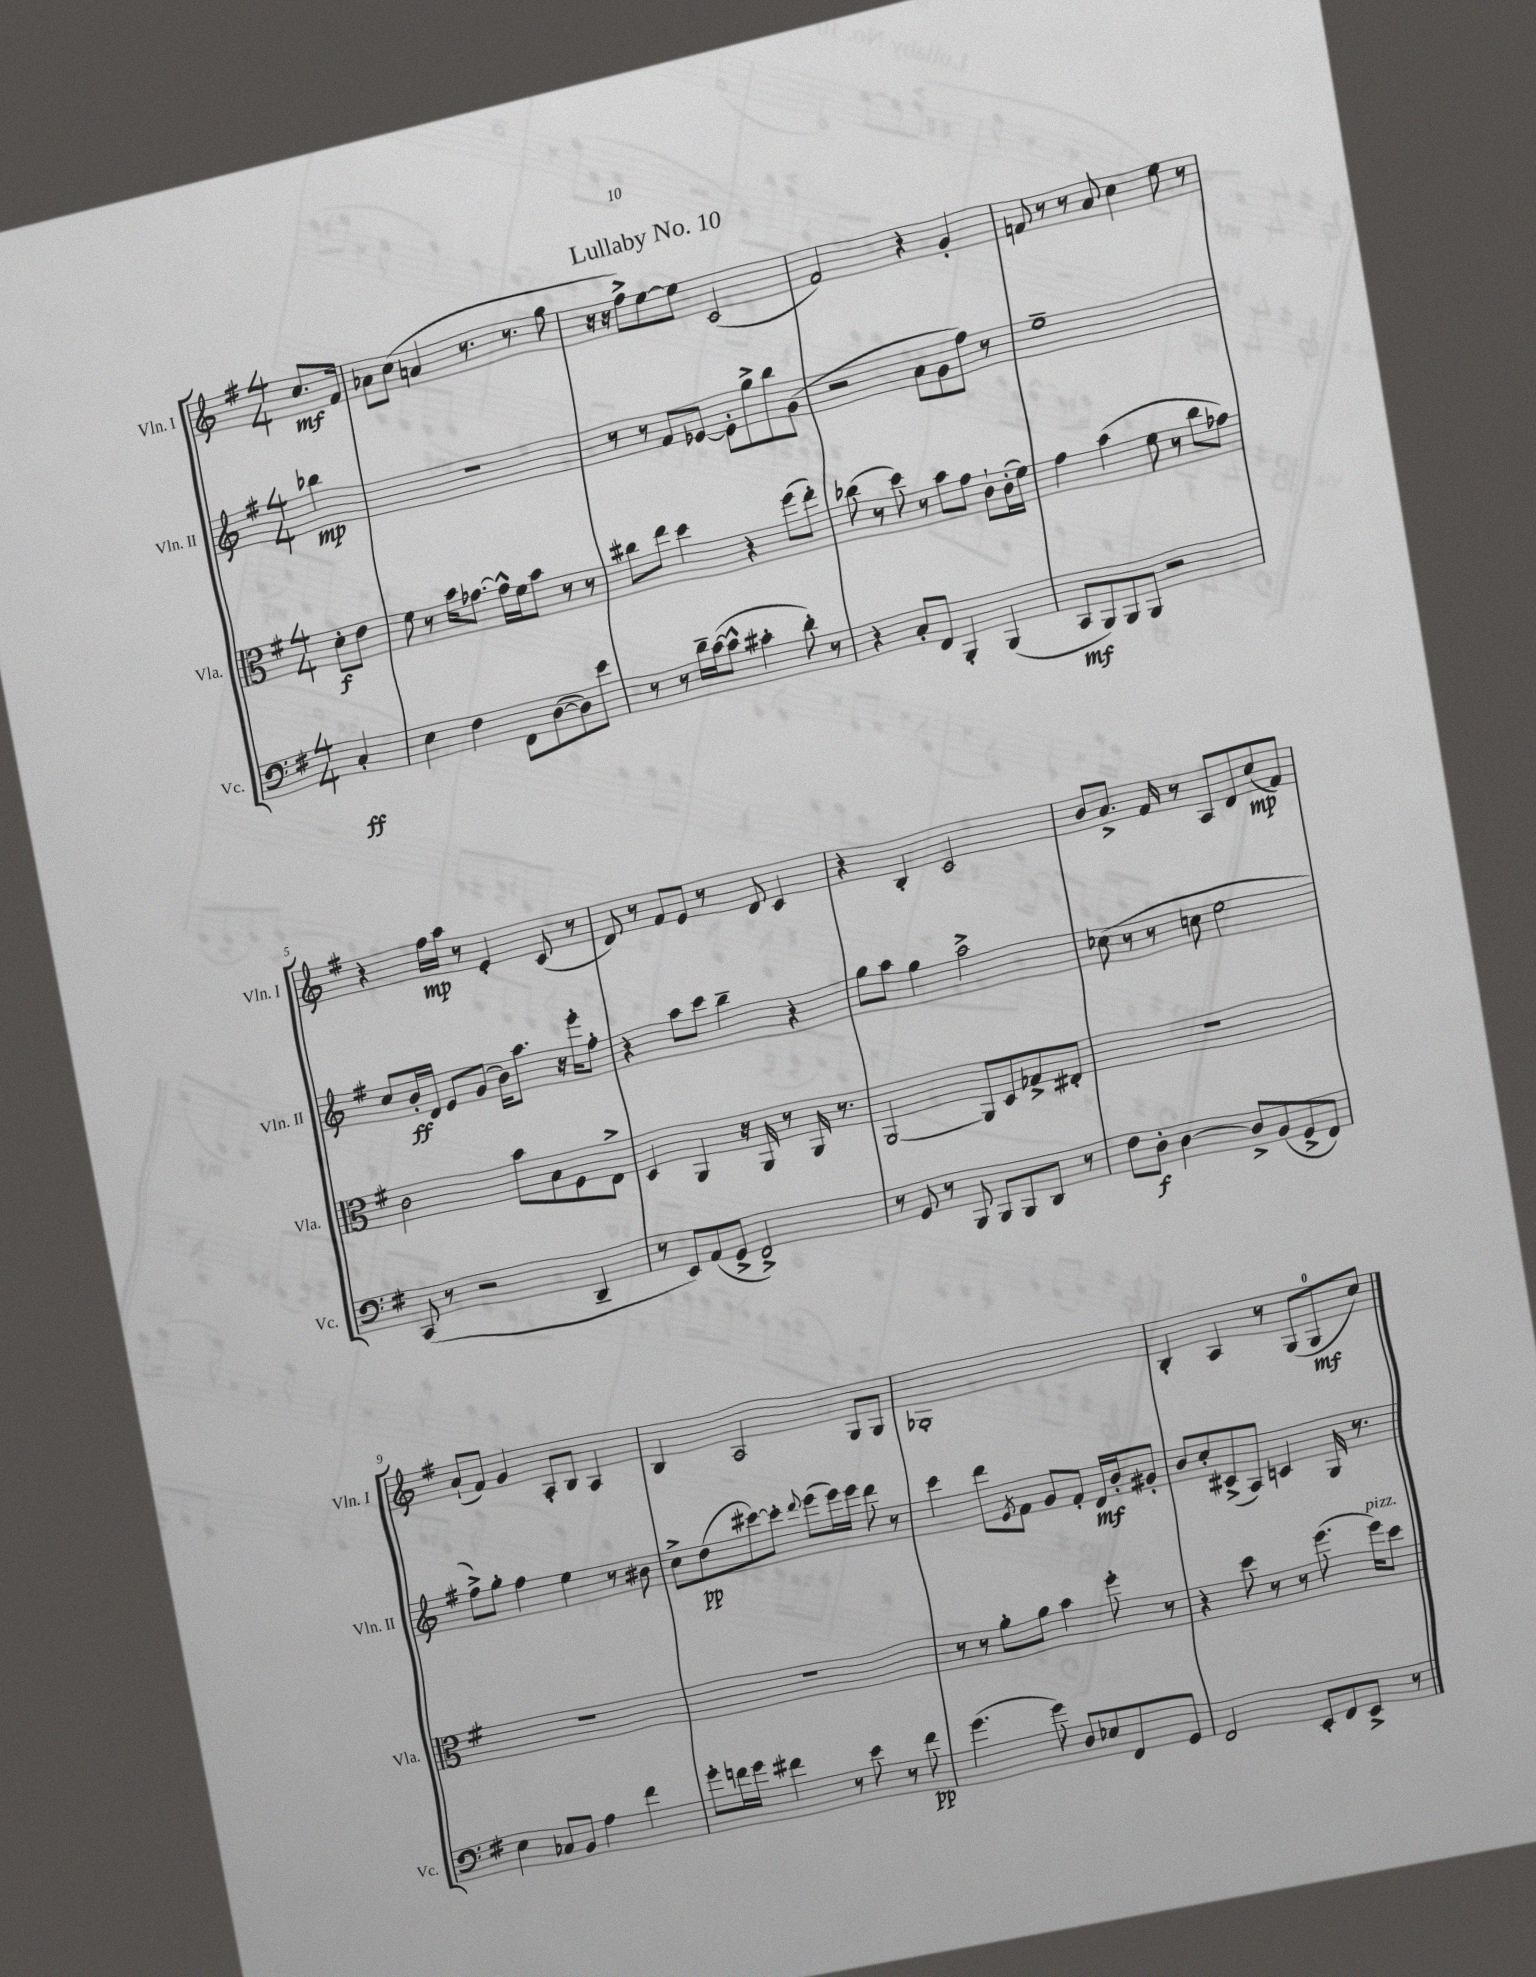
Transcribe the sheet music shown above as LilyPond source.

\header { title = "Lullaby No. 10" }
<<
\new StaffGroup <<
\new Staff = "s0" \with { instrumentName = "Vln. I" shortInstrumentName = "Vln. I" } {
    \clef treble \key g \major \numericTimeSignature \time 4/4 \partial 4
    c''8.\mf fis'16 |
    aes'8 c''8( a'4 r8. r8. g''8 |
    r16 r16 fis''8->) e''8~ e''8 c'2( |
    fis'2) r4 g'4-. |
    f'8 r8 r8 a'8 c''4 e''8 r8 |
    r4 fis''16\mp a''16 r8 e'4-. c'8( r8 |
    d'8) r8 fis'8 e'8 r8 d'8 c'4 |
    r4 b4-. c'2 |
    b'8 a'8.-> fis'16 r8 a8 d'8 c''8\mp( fis'8) |
    a'8-!( fis'8) g'4 a8-. b8 a4 |
    b4 a2 g8 g8 |
    ges1-. |
    b4-. a4 r8 g8( g8-0\mf c''8) \bar "|." |
}
\new Staff = "s1" \with { instrumentName = "Vln. II" shortInstrumentName = "Vln. II" } {
    \clef treble \key g \major \numericTimeSignature \time 4/4 \partial 4
    bes''4\mp |
    R1 |
    r8 r8 fis'8 ees'8~ ees'8-. g''8-> b''8 g'8( |
    r2 a'8 g'8 fis''8) r8 |
    e''1-- |
    c''8 b'16-.\ff d'16 e'8 g'8( b'16) a''8. r16 e'''16-. fis''8-. |
    r4 a''8 c'''8 b''4-- r4 |
    g''8 a''8 g''4 a''2-> |
    ces''8( r8 r8 c''8 e''2 |
    fis''8->) g''8-. fis''4 e''4 r8 bis'8 |
    c''8-> d''8\pp( cis'''8~) cis'''8-. \appoggiatura { d'''8 } e'''8( e'''16) e'''16 d'''8 r8 |
    c'''4 d'''8 \acciaccatura { e'8 } fis'8 g'8 fis'8-. d'16\mf b'16-. gis'8-. |
    b'8 c''8-. cis'8->( a8) c'4 g16 r8. \bar "|." |
}
\new Staff = "s2" \with { instrumentName = "Vla." shortInstrumentName = "Vla." } {
    \clef alto \key g \major \numericTimeSignature \time 4/4 \partial 4
    d'8-.\f e'8 |
    fis'8 r8 b'16 ges'8.~ ges'16-^ fis'16 b'8 r8 r8 |
    cis''8 e''8 d''4 r4 fis''8( e''8-.) |
    ces''8( r8 d''8) r8 b'8 g'8 c'8-! c'16-.( fis'16) |
    g'4 b'4( fis'8 r8 c''8 ges'8) |
    c'2 b'8 b8 fis8 e8-> |
    d4 a,4 r16 a,16 r8 a,16 r8. |
    a,2~ a,8 d8 ges8-> eis8-. |
    R1 |
    R1 |
    R1 |
    r8 r8 a'8-. a'8 b'4 fis''8-. r8 |
    r4 d''8 r8 r8 fis''8.( fis''16^\markup { \italic "pizz." }) d''8 \bar "|." |
}
\new Staff = "s3" \with { instrumentName = "Vc." shortInstrumentName = "Vc." } {
    \clef bass \key g \major \numericTimeSignature \time 4/4 \partial 4
    c4-.\ff |
    e4 fis4 fis,8 d8~( d8) e'8 |
    r8 r8 d'16-- c'16~( c'8-^ cis'4-. d'8-.) r8 |
    r4 c8-. fis,8 b,,4-. b,,4( |
    c,8\mf b,,8) b,,8 b,,8 r2 |
    c,8( r8 r2 d,4-- |
    r8 e,8) a,8( g,8-> fis,2->) |
    r8 g,8 r8 b,,8 b,,8 b,,8 d,8 r8 |
    fis8 d8-.\f d4~ d8-> b,8( g,8-> fis,8) |
    e4 ces8 b,8 a4 fis'4 |
    g'8-. f'16 g'16 fis'4 r8 e'8 r8 fis'8\pp |
    g'4.( g'8) d8 ees8 fis,8 g,8 |
    fis,2 e,8-. fis,8 e,8-> r8 \bar "|." |
}
>>
>>
